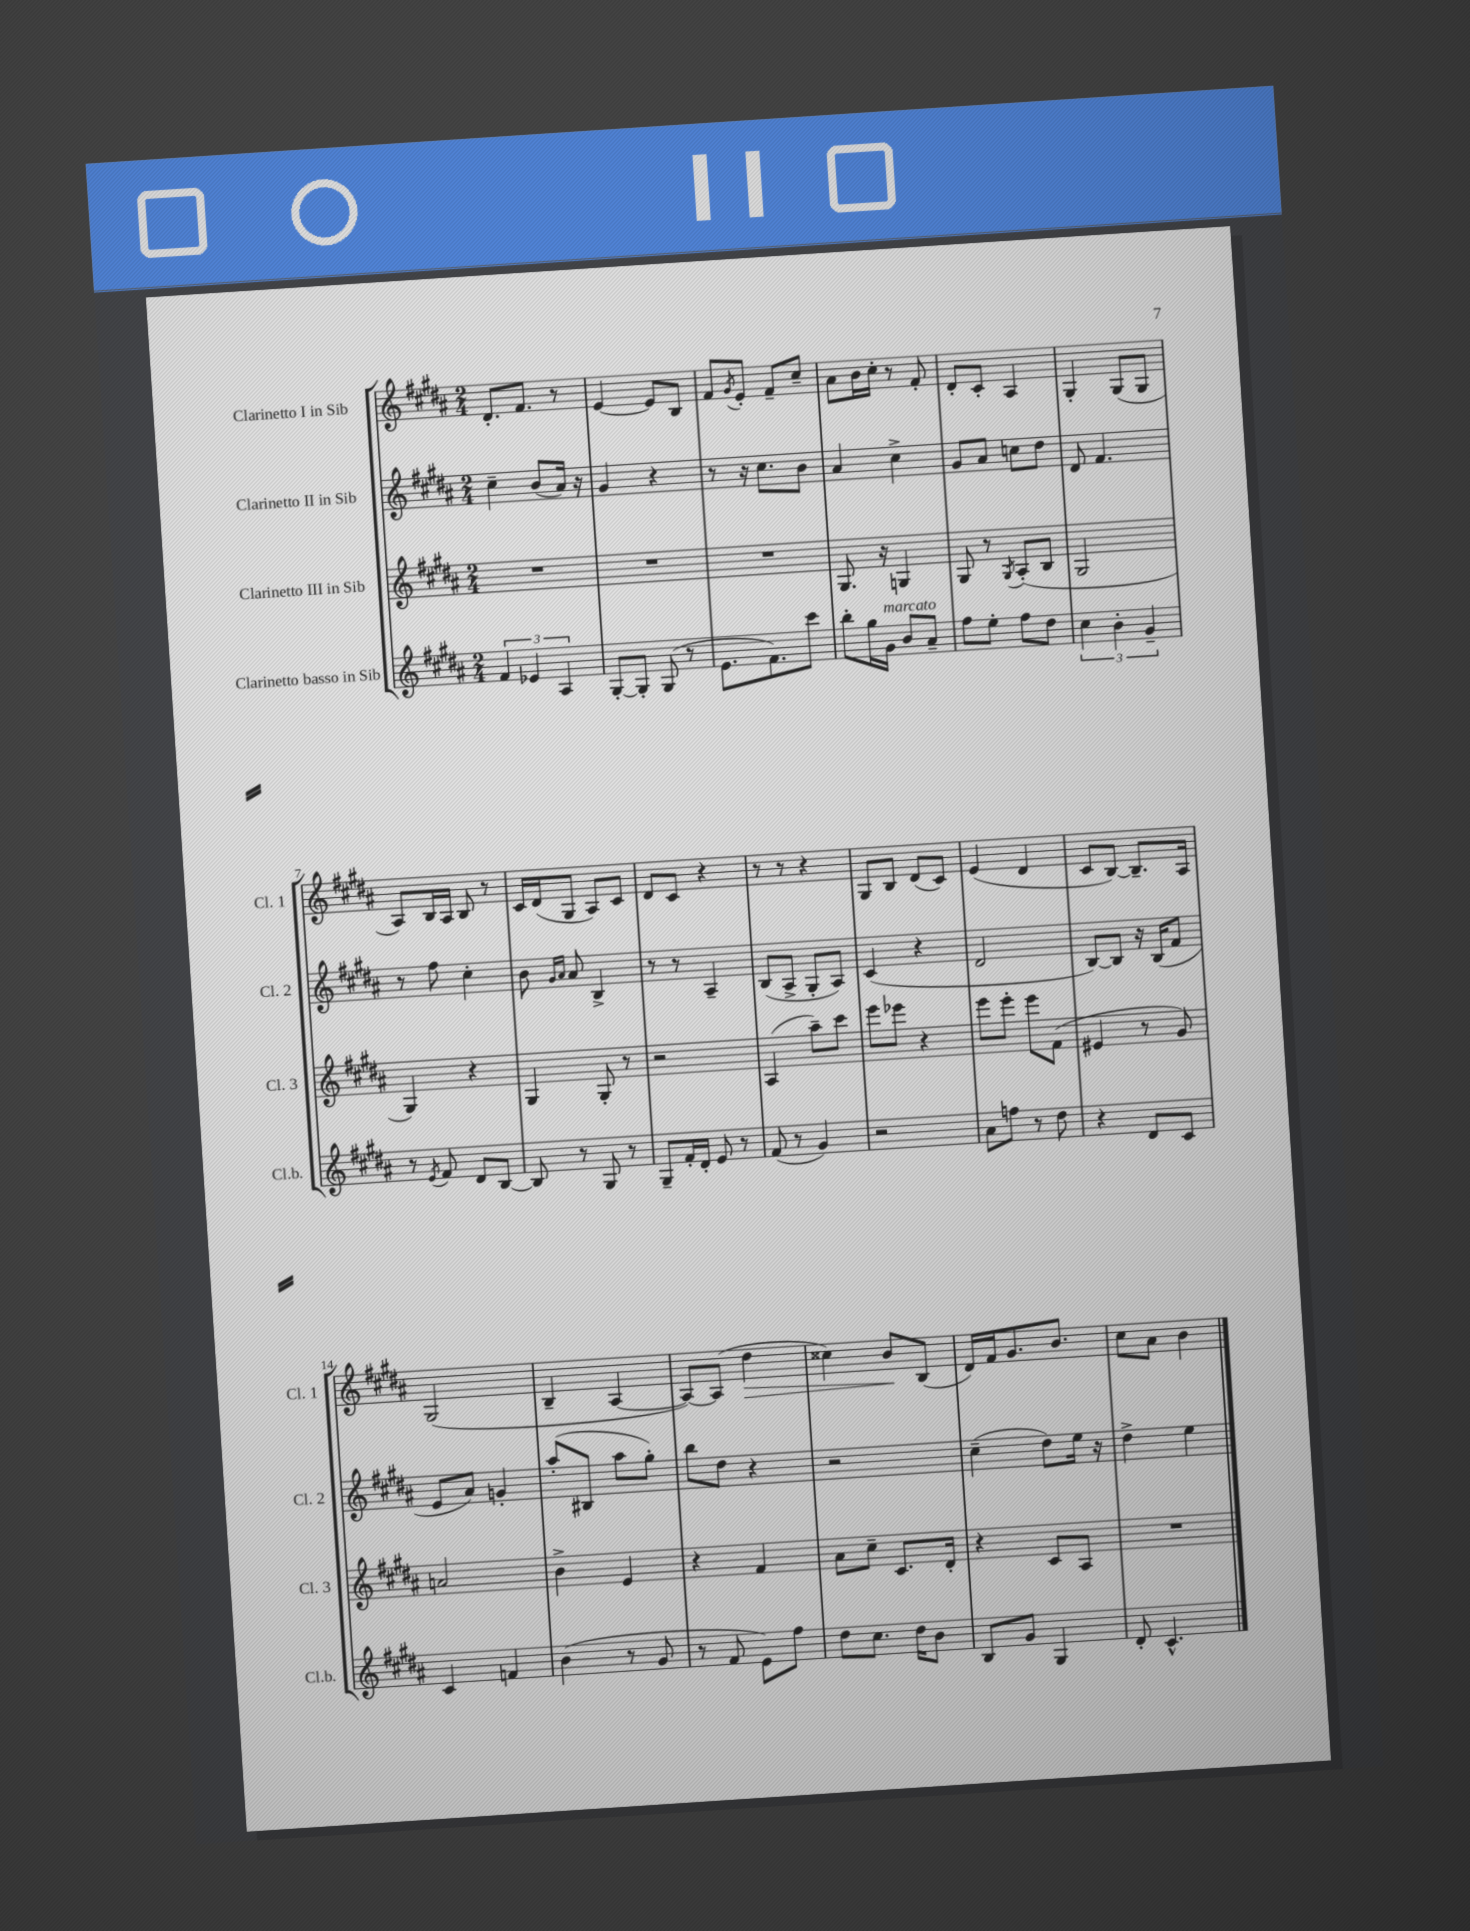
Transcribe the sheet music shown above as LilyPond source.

<<
\new StaffGroup <<
\new Staff = "s0" \with { instrumentName = "Clarinetto I in Sib" shortInstrumentName = "Cl. 1" } {
    \clef treble \key b \major \numericTimeSignature \time 2/4
    dis'8.-. fis'8. r8 |
    e'4~ e'8 b8 |
    fis'8 \acciaccatura { gis'8 } e'8-. fis'8-- cis''8-- |
    ais'8 b'16 cis''16-. r8 fis'8-. |
    dis'8-. cis'8-. ais4 |
    gis4-. gis8( gis8 |
    ais8) b16 ais16 b8 r8 |
    cis'16 dis'16( gis8 ais8) cis'8 |
    dis'8 cis'8 r4 |
    r8 r8 r4 |
    gis8 b8 dis'8( cis'8) |
    e'4( dis'4 |
    cis'8 b8~) b8.-- ais16 |
    gis2( |
    b4-- ais4~ |
    ais8~) ais8( dis''4\> |
    cisis''4) b'8\! b8( |
    dis'16) fis'16 gis'8. b'8. |
    cis''8 ais'8 b'4 \bar "|." |
}
\new Staff = "s1" \with { instrumentName = "Clarinetto II in Sib" shortInstrumentName = "Cl. 2" } {
    \clef treble \key b \major \numericTimeSignature \time 2/4
    cis''4-- b'8( ais'16) r16 |
    gis'4 r4 |
    r8 r16 cis''8. b'8 |
    ais'4 cis''4-> |
    gis'8 ais'8 c''8 dis''8 |
    dis'8 fis'4. |
    r8 fis''8 cis''4-. |
    b'8 \grace { gis'16 ais'16 } ais'8 b4-> |
    r8 r8 ais4-- |
    b8( ais8-> gis8-. ais8) |
    cis'4( r4 |
    dis'2 |
    b8~) b8 r16 b16( fis'8 |
    e'8 ais'8) g'4-. |
    ais''8-.( bis8 ais''8 gis''8-.) |
    b''8 dis''8 r4 |
    r2 |
    cis''4--( dis''8) e''16 r16 |
    dis''4-> e''4 \bar "|." |
}
\new Staff = "s2" \with { instrumentName = "Clarinetto III in Sib" shortInstrumentName = "Cl. 3" } {
    \clef treble \key b \major \numericTimeSignature \time 2/4
    R2 |
    R2 |
    R2 |
    gis8. r16 g4 |
    gis8 r8 \acciaccatura { gis8 } ais8-.( b8 |
    gis2 |
    gis4) r4 |
    gis4 gis8-. r8 |
    r2 |
    ais4( ais''8--) cis'''8 |
    e'''8 ees'''8 r4 |
    e'''8 e'''8-. e'''8 fis'8( |
    eis'4 r8 gis'8) |
    a'2 |
    b'4-> e'4 |
    r4 fis'4 |
    ais'8 cis''8-- cis'8. dis'16-. |
    r4 cis'8 ais8 |
    R2 \bar "|." |
}
\new Staff = "s3" \with { instrumentName = "Clarinetto basso in Sib" shortInstrumentName = "Cl.b." } {
    \clef treble \key b \major \numericTimeSignature \time 2/4
    \tuplet 3/2 { fis'4 ees'4 ais4 } |
    gis8~-. gis8-. gis8( r8 |
    e'8. fis'8.) cis'''8 |
    b''8-. gis''16 gis'16^\markup { \italic "marcato" } b'8 ais'8-- |
    fis''8 e''8-. fis''8 dis''8 |
    \tuplet 3/2 { cis''4 b'4-. gis'4-- } |
    r8 \acciaccatura { e'8 } fis'8 dis'8 b8~ |
    b8 r8 gis8 r8 |
    gis8-- fis'16-. dis'16-. e'8 r8 |
    fis'8( r8 gis'4) |
    r2 |
    ais'8 f''8 r8 dis''8 |
    r4 dis'8 cis'8 |
    cis'4 f'4 |
    b'4( r8 gis'8 |
    r8 fis'8 e'8) fis''8 |
    dis''8 cis''8. dis''16 b'8 |
    b8 gis'8 gis4 |
    dis'8-. cis'4.-^ \bar "|." |
}
>>
>>
